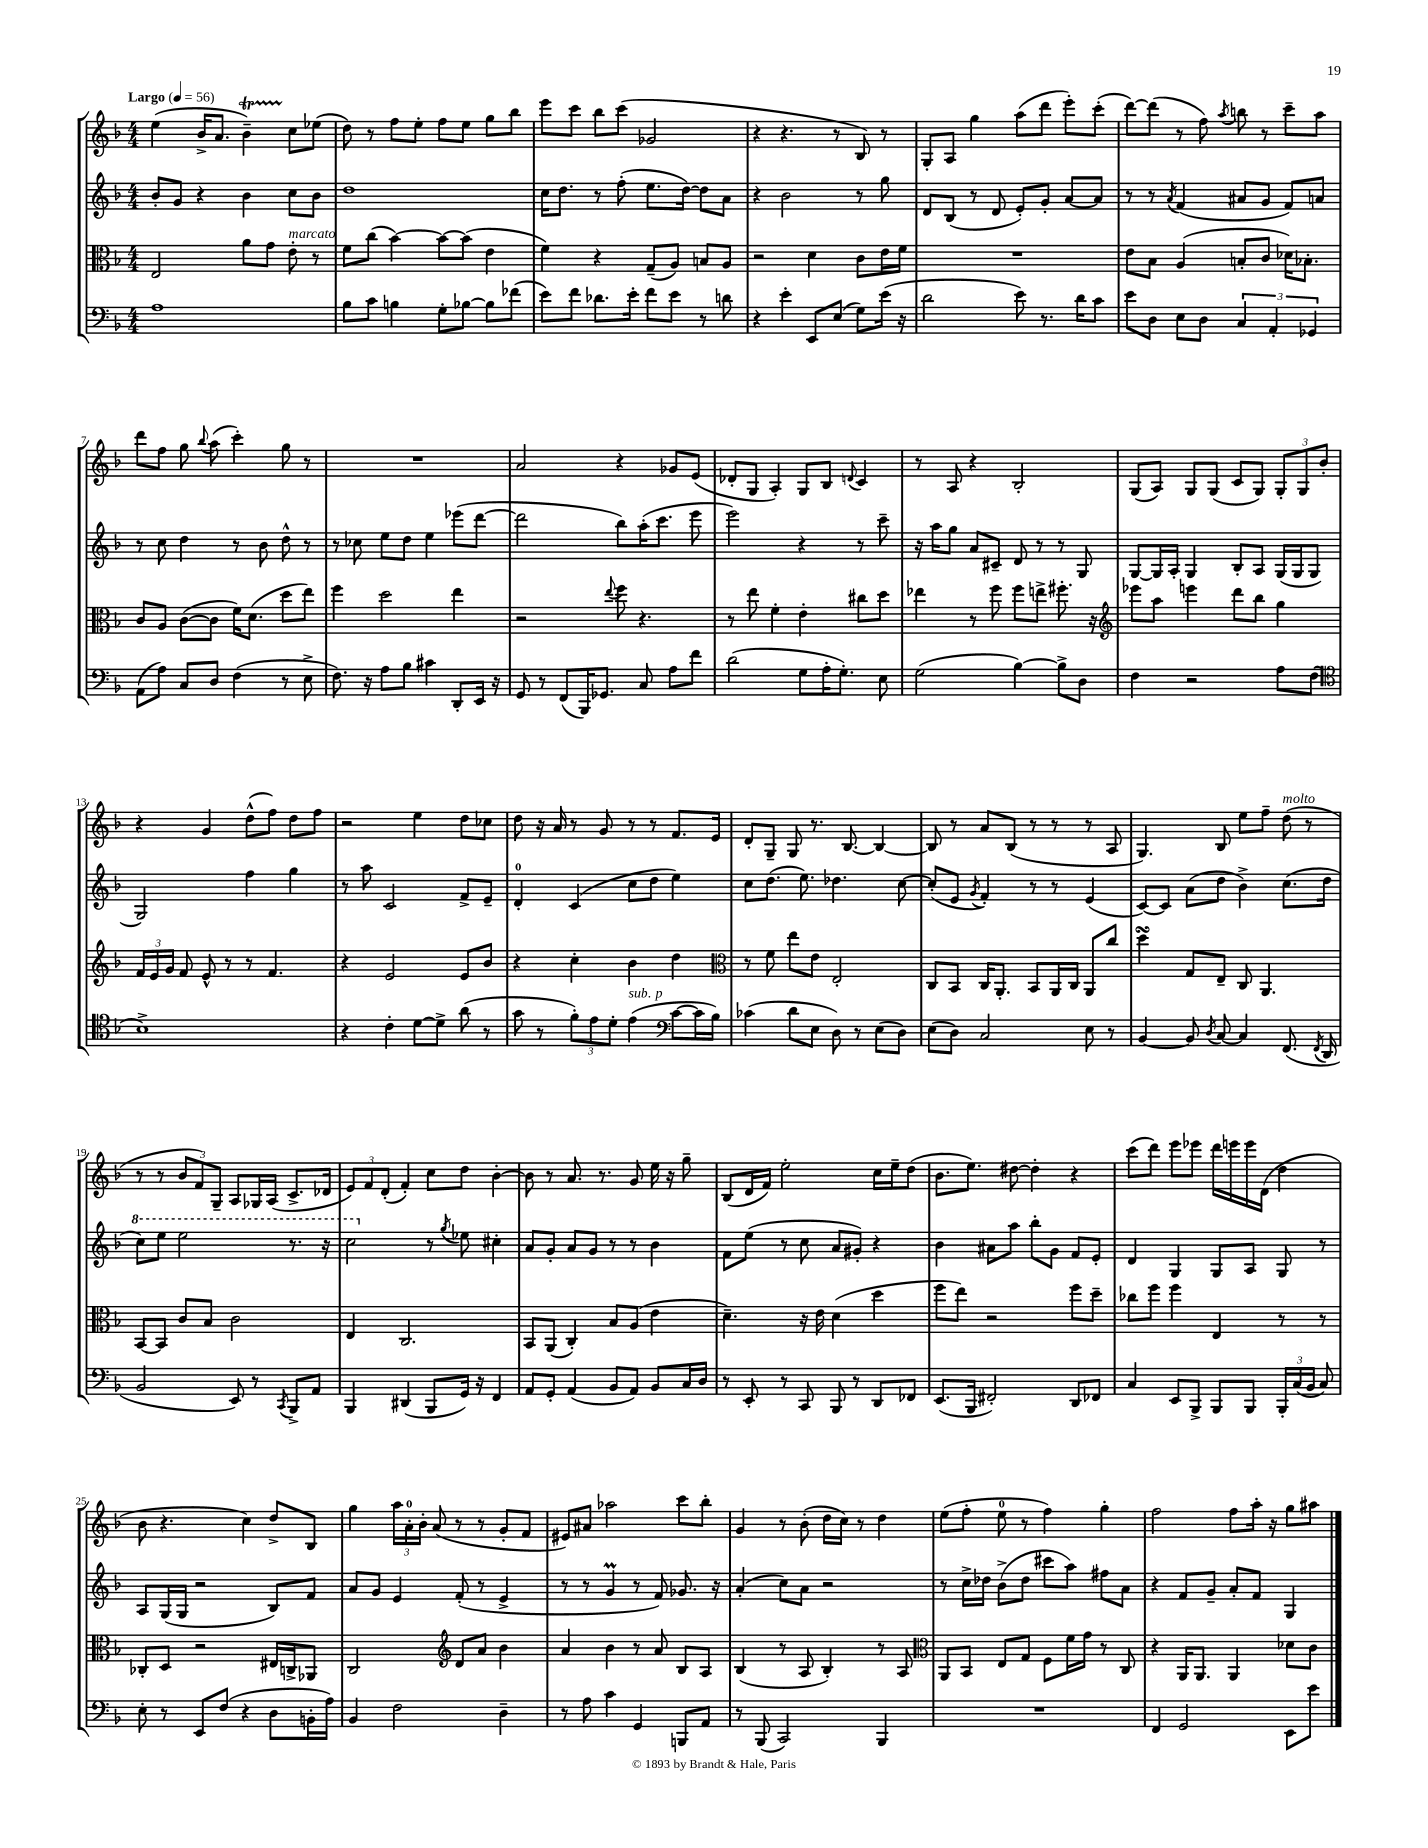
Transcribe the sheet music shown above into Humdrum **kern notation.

**kern	**kern	**kern	**kern
*part4	*part3	*part2	*part1
*staff4	*staff3	*staff2	*staff1
*clefF4	*clefC3	*clefG2	*clefG2
*k[b-]	*k[b-]	*k[b-]	*k[b-]
*M4/4	*M4/4	*M4/4	*M4/4
*MM56	*MM56	*MM56	*MM56
=1	=1	=1	=1
!	!	!	!LO:TX:a:B:t=Largo
1A	2E/	8b-'/L	(4ee\
.	.	8g/J	.
.	.	4r	16b-^/KL
.	.	.	8.a/J
.	8a\L	4b-\	4b-T~\)
.	8g\J	.	.
!	!LO:TX:a:i:t=marcato	!	!
.	8e'\	8cc\L	8cc\L
.	8r	8b-\J	(8ee-X\J
=2	=2	=2	=2
8B-\L	8f\L	1dd	8dd\)
8c\J	(8cc\J	.	8r
4Bn\	[4b-\)	.	8ff\L
.	.	.	8ee'\J
8G'\L	8b-\L_	.	8ff\L
[8B-X\J	(8b-\J]	.	8ee\J
8B-\L]	4e\	.	8gg\L
(8f-X\J	.	.	8bb-\J
=3	=3	=3	=3
8e\L)	4f\)	16cc\KL	8eee\L
.	.	8.dd\J	.
8f\J	.	.	8ccc\J
8.d-X\L	4r	8r	8bb-\L
.	.	(8ff'\	(8ccc\J
16e'\Jk	.	.	.
8f\L	(8G~/L	8.ee\L	2g-X/
8e\J	8A/J)	.	.
.	.	[16dd\Jk)	.
8r	8Bn/L	8dd\L]	.
8dn\	8A/J	8a\J	.
=4	=4	=4	=4
4r	2r	4r	4r
4e'\	.	2b-\	4.r
8EE/L	4d\	.	.
(8E/J	.	.	8r
8G\L)	8c\L	8r	8B-/)
(16e\Jk	16e\L	8gg\	8r
16r	16f\JJ	.	.
=5	=5	=5	=5
2d\	1r	8d/L	8G'/L
.	.	(8B-/J	8A/J
.	.	8r	4gg\
.	.	8d/	.
8e\)	.	8e'/L)	(8aa\L
8.r	.	8g'/J	8ddd\J
.	.	[8a/L	8eee'\L)
16d\KL	.	.	.
8c\J	.	8a/J]	(8ccc'\J
=6	=6	=6	=6
8e\L	8e\L	8r	[8ddd\L)
8D\J	8B-\J	8r	(8ddd\J]
.	.	8qa/	.
8E\L	(4A/	(4f/	8r
8D\J	.	.	8ff\)
.	.	.	8qaa/
6C/	8Bn'/L	8a#X/L	8bbn\
.	8c/J	8g/J	8r
6AA'/	.	.	.
.	16d-X\KL)	8f/L)	8ccc~\L
.	8.B-X'\J	.	.
6GG-X/	.	.	.
.	.	8an/J	8aa\J
!!LO:LB:g=z
=7	=7	=7	=7
(8AA\L	8c/L	8r	8ddd\L
8A\J)	8A/J	8cc\	8ff\J
8C/L	([8c\L	4dd\	8gg\
.	.	.	8qqbb-/
8D/J	8c\J]	.	(8aa\
(4F\	16f\KL)	8r	4ccc'\)
.	(8.d\J	.	.
.	.	8b-\	.
8r	8dd\L	8dd^^\	8gg\
8E^\	8ee\J)	8r	8r
=8	=8	=8	=8
8.F\)	4ff\	8r	1r
.	.	8cc-X\	.
16r	.	.	.
8A\L	2dd\	8ee\L	.
8B-\J	.	8dd\J	.
4c#X\	.	4ee\	.
8DD'/L	4ee\	(8eee-X\L	.
16EE/Jk	.	[8ddd\J	.
16r	.	.	.
=9	=9	=9	=9
8GG/	2r	2ddd\]	2a/
8r	.	.	.
(8FF/L	.	.	.
16BBB-/K)	.	.	.
8.GG-X/J	.	.	.
.	8qqee/	.	.
.	8ff\	8bb-\L)	4r
8C/	4.r	(16aa'\K	.
.	.	8.ccc\J	.
8A\L	.	.	8g-X/L
8f\J	.	8eee\	(8e/J
=10	=10	=10	=10
(2d\	8r	2eee\)	8d-X'/L
.	8ee\	.	8G/J
.	4f'\	.	4A'/)
8G\L	4e'\	4r	8G/L
16A'\K	.	.	8B-/J
8.G'\J)	.	.	.
.	.	.	8qqdn/
.	8cc#X\L	8r	4c/
8E\	8dd\J	8ccc~\	.
=11	=11	=11	=11
(2G\	4ee-X\	16r	8r
.	.	16aa\KL	.
.	.	8gg\J	8A/
.	8r	8a/L	4r
.	8ff\	8c#X~/J	.
[4B-\)	8ff\L	8d/	2B-'/
.	8een^\J	8r	.
8B-^\L]	8.ff#X'\	8r	.
8D\J	.	8G/	.
.	16r	.	.
=12	=12	=12	=12
*	*clefG2	*	*
4F\	8eee-X\L	[8G/L	(8G/L
.	8aa\J	16G/L]	8A/J)
.	.	16A'/JJ	.
2r	4eeen\	4G/	8G/L
.	.	.	(8G/J
.	8ddd\L	8B-'/L	8c/L
.	8bb-\J	8A/J	8G/J)
8A\L	4gg\	(16G/LL	12G'/L
.	.	16G/J	.
.	.	.	12G/
(8F\J	.	8G/J	.
.	.	.	12b-'/J
!!LO:LB:g=z
=13	=13	=13	=13
*clefC4	*	*	*
1B-^)	24f/LL	2G/)	4r
.	24e/	.	.
.	24g/JJ	.	.
.	8f/	.	.
.	8e^^/	.	4g/
.	8r	.	.
.	8r	4ff\	(8dd^^\L
.	4.f/	.	8ff\J)
.	.	4gg\	8dd\L
.	.	.	8ff\J
=14	=14	=14	=14
4r	4r	8r	2r
.	.	8aa\	.
4c'\	2e/	2c/	.
[8d\L	.	.	4ee\
8d^\J]	.	.	.
(8a\	8e/L	8f^/L	8dd\L
8r	8b-/J	8e~/J	8cc-X\J
=15	=15	=15	=15
8g\	4r	4d'/	8dd\
8r	.	.	16r
.	.	.	16a/
12f'\L)	4cc'\	(4c/	8r
12e\	.	.	.
.	.	.	8g/
12d'\J	.	.	.
!LO:TX:a:i:t=sub. p	!	!	!
(4e\	4b-\	8cc\L	8r
.	.	8dd\J	8r
*clefF4	*	*	*
[8c\L	4dd\	4ee\)	8.f/L
16c\L]	.	.	.
16B-\JJ)	.	.	16e/Jk
=16	=16	=16	=16
*	*clefC3	*	*
(4c-X\	8r	8cc\L	8d'/L
.	8f\	(8.dd\J	8G~/J
8d\L	8ee\L	.	8G/
.	.	8.ee\)	.
8E\J	8e\J	.	8.r
8D\)	2E'/	4.dd-X\	.
.	.	.	[8.B-/
8r	.	.	.
(8E\L	.	.	4B-/_
8D\J)	.	[8cc\	.
=17	=17	=17	=17
(8E\L	8C/L	(8cc'/L]	8B-/]
8D\J)	8BB-/J	8e/J	8r
.	.	8qg/	.
2C/	16C/KL	4f'/)	8a/L
.	8.AA'/J	.	.
.	.	.	(8B-/J
.	8BB-/L	8r	8r
.	16AA/L	8r	8r
.	16C/JJ	.	.
8E\	8AA/L	(4e/	8r
8r	8cc/J	.	8A/
=18	=18	=18	=18
[4BB-/	4ddsSSS\	[8c/L)	4.G/)
.	.	8c/J]	.
8BB-/]	8G/L	(8a\L	.
8qD/	.	.	.
[8C/	8E~/J	8dd\J	8B-/
4C/]	8C/	4b-^\)	8ee\L
.	4.AA/	.	8ff~\J
!	!	!	!LO:TX:a:i:t=molto
(8.FF/	.	(8.cc\L	(8dd\
.	.	.	8r
8qFF/	.	.	.
16DD/	.	16dd\Jk	.
!!LO:LB:g=z
=19	=19	=19	=19
*	*	*8va	*
2BB-/	[8BB-/L	8ccc\L)	8r
.	8BB-/J]	8eee\J	8r
.	8c/L	2eee\	12b-/L
.	.	.	12f/)
.	8B-/J	.	.
.	.	.	12G~/J
8EE/)	2c\	.	8A/L
8r	.	.	16G-X/L
.	.	.	(16A/JJ
8qCC/	.	.	.
8BBB-^/L	.	8.r	8.c^/L
8AA/J	.	.	.
.	.	16r	16d-X/Jk
=20	=20	=20	=20
4BBB-/	4E/	2ccc\	12e/L)
.	.	.	12f/
.	.	.	(12d'/J
(4DD#X/	2.C/	.	4f'/)
*	*	*X8va	*
8BBB-/L	.	8r	8cc\L
.	.	8qgg/	.
16GG/Jk)	.	8ee-X\	8dd\J
16r	.	.	.
4FF/	.	4cc#X'\	[4b-'\
=21	=21	=21	=21
8AA/L	8BB-/L	8a/L	8b-\]
8GG'/J	(8AA/J	8g'/J	8r
(4AA/	4C'/)	8a/L	8.a/
.	.	8g/J	.
.	.	.	8.r
8BB-/L	8B-/L	8r	.
8AA/J)	(8A/J	8r	8g/
8BB-/L	4e\	4b-\	16ee\
.	.	.	16r
16C/L	.	.	8gg~\
16D/JJ	.	.	.
=22	=22	=22	=22
8r	4.d~\)	8f\L	(8B-/L
8EE'/	.	(8ee\J	16d/L
.	.	.	16f/JJ)
8r	.	8r	2ee'\
8CC/	16r	8cc\	.
.	16e\	.	.
8BBB-/	(4d\	8a/L	.
8r	.	8g#X'/J)	.
8DD/L	4dd\	4r	16cc\LL
.	.	.	16ee~\J
8FF-X/J	.	.	(8dd\J
=23	=23	=23	=23
(8.EE/L	8ff\L	4b-\	8.b-\L
.	8ee\J)	.	.
16BBB-/Jk	.	.	8.ee\J)
2FF#X'/)	2r	8a#X\L	.
.	.	8aa\J	[8dd#X\
.	.	8bb-'\L	4dd#'\]
.	.	8g\J	.
8DD/L	8ff\L	8f/L	4r
8FF-X/J	8dd~\J	8e'/J	.
=24	=24	=24	=24
4C/	8cc-X\L	4d/	(8ccc\L
.	8ff\J	.	8ddd\J)
8EE/L	4ff\	4G/	8eee\L
8BBB-^/J	.	.	8eee-X\J
8BBB-/L	4E/	8G/L	16ddd\LL
.	.	.	16eeen\
8BBB-/J	.	8A/J	16eee\
.	.	.	(16d\JJ
24BBB-'/LL	8r	8G/	4dd\
(24C/	.	.	.
24BB-/JJ	.	.	.
8C/)	8r	8r	.
!!LO:LB:g=z
=25	=25	=25	=25
8E'\	8C-X'/L	8A/L	8b-\
8r	8D/J	(16G/L	4.r
.	.	16G/JJ	.
8EE/L	2r	2r	.
(8F/J	.	.	.
4r	.	.	4cc\)
8D\L	16E#X/LL	8B-/L)	8dd^/L
.	16Cn^/J	.	.
16BBn'\L	8AA-X/J	8f/J	8B-/J
16A\JJ)	.	.	.
=26	=26	=26	=26
4BB-/	2C/	8a/L	4gg\
.	.	8g/J	.
2F\	.	4e/	24aa\LL
.	.	.	24a'\
.	.	.	24b-'\JJ
.	.	.	(8a/
*	*clefG2	*	*
.	8d/L	(8f'/	8r
.	8a/J	8r	8r
4D~\	4b-\	4e^/	8g'/L
.	.	.	8f/J
=27	=27	=27	=27
8r	4a/	8r	8e#X/L)
8A\	.	8r	8a#X/J
4c\	4b-\	4gM/	2aa-X\
4GG/	8r	8r	.
.	8a/	8f/)	.
8BBBn/L	8B-/L	8.g-X/	8ccc\L
8AA/J	8A/J	.	8bb-'\J
.	.	16r	.
=28	=28	=28	=28
8r	(4B-/	(4a'/	4g/
(8BBB-/	.	.	.
2CC/)	8r	8cc\L)	8r
.	8A/	8a\J	(8b-'\
.	4B-'/)	2r	16dd\LL
.	.	.	16cc\JJ)
.	.	.	8r
4BBB-/	8r	.	4dd\
.	8A/	.	.
=29	=29	=29	=29
*	*clefC3	*	*
1r	8AA/L	8r	(8ee\L
.	8BB-/J	16cc^\LL	8ff'\J
.	.	16dd-X\JJ	.
.	8E/L	(8b-^\L	8ee\
.	8G/J	8dd-\J	8r
.	8F\L	8ccc#X\L	4ff\)
.	16f\L	8aa\J)	.
.	16g\JJ	.	.
.	8r	8ff#X\L	4gg'\
.	8C/	8a\J	.
=30	=30	=30	=30
4FF/	4r	4r	2ff\
2GG/	16AA/KL	8f/L	.
.	8.AA/J	.	.
.	.	8g~/J	.
.	4AA/	8a'/L	8ff\L
.	.	8f/J	16aa'\Jk
.	.	.	16r
8EE\L	8d-X\L	4G/	8gg\L
8e\J	8c\J	.	8aa#X\J
==	==	==	==
*-	*-	*-	*-
